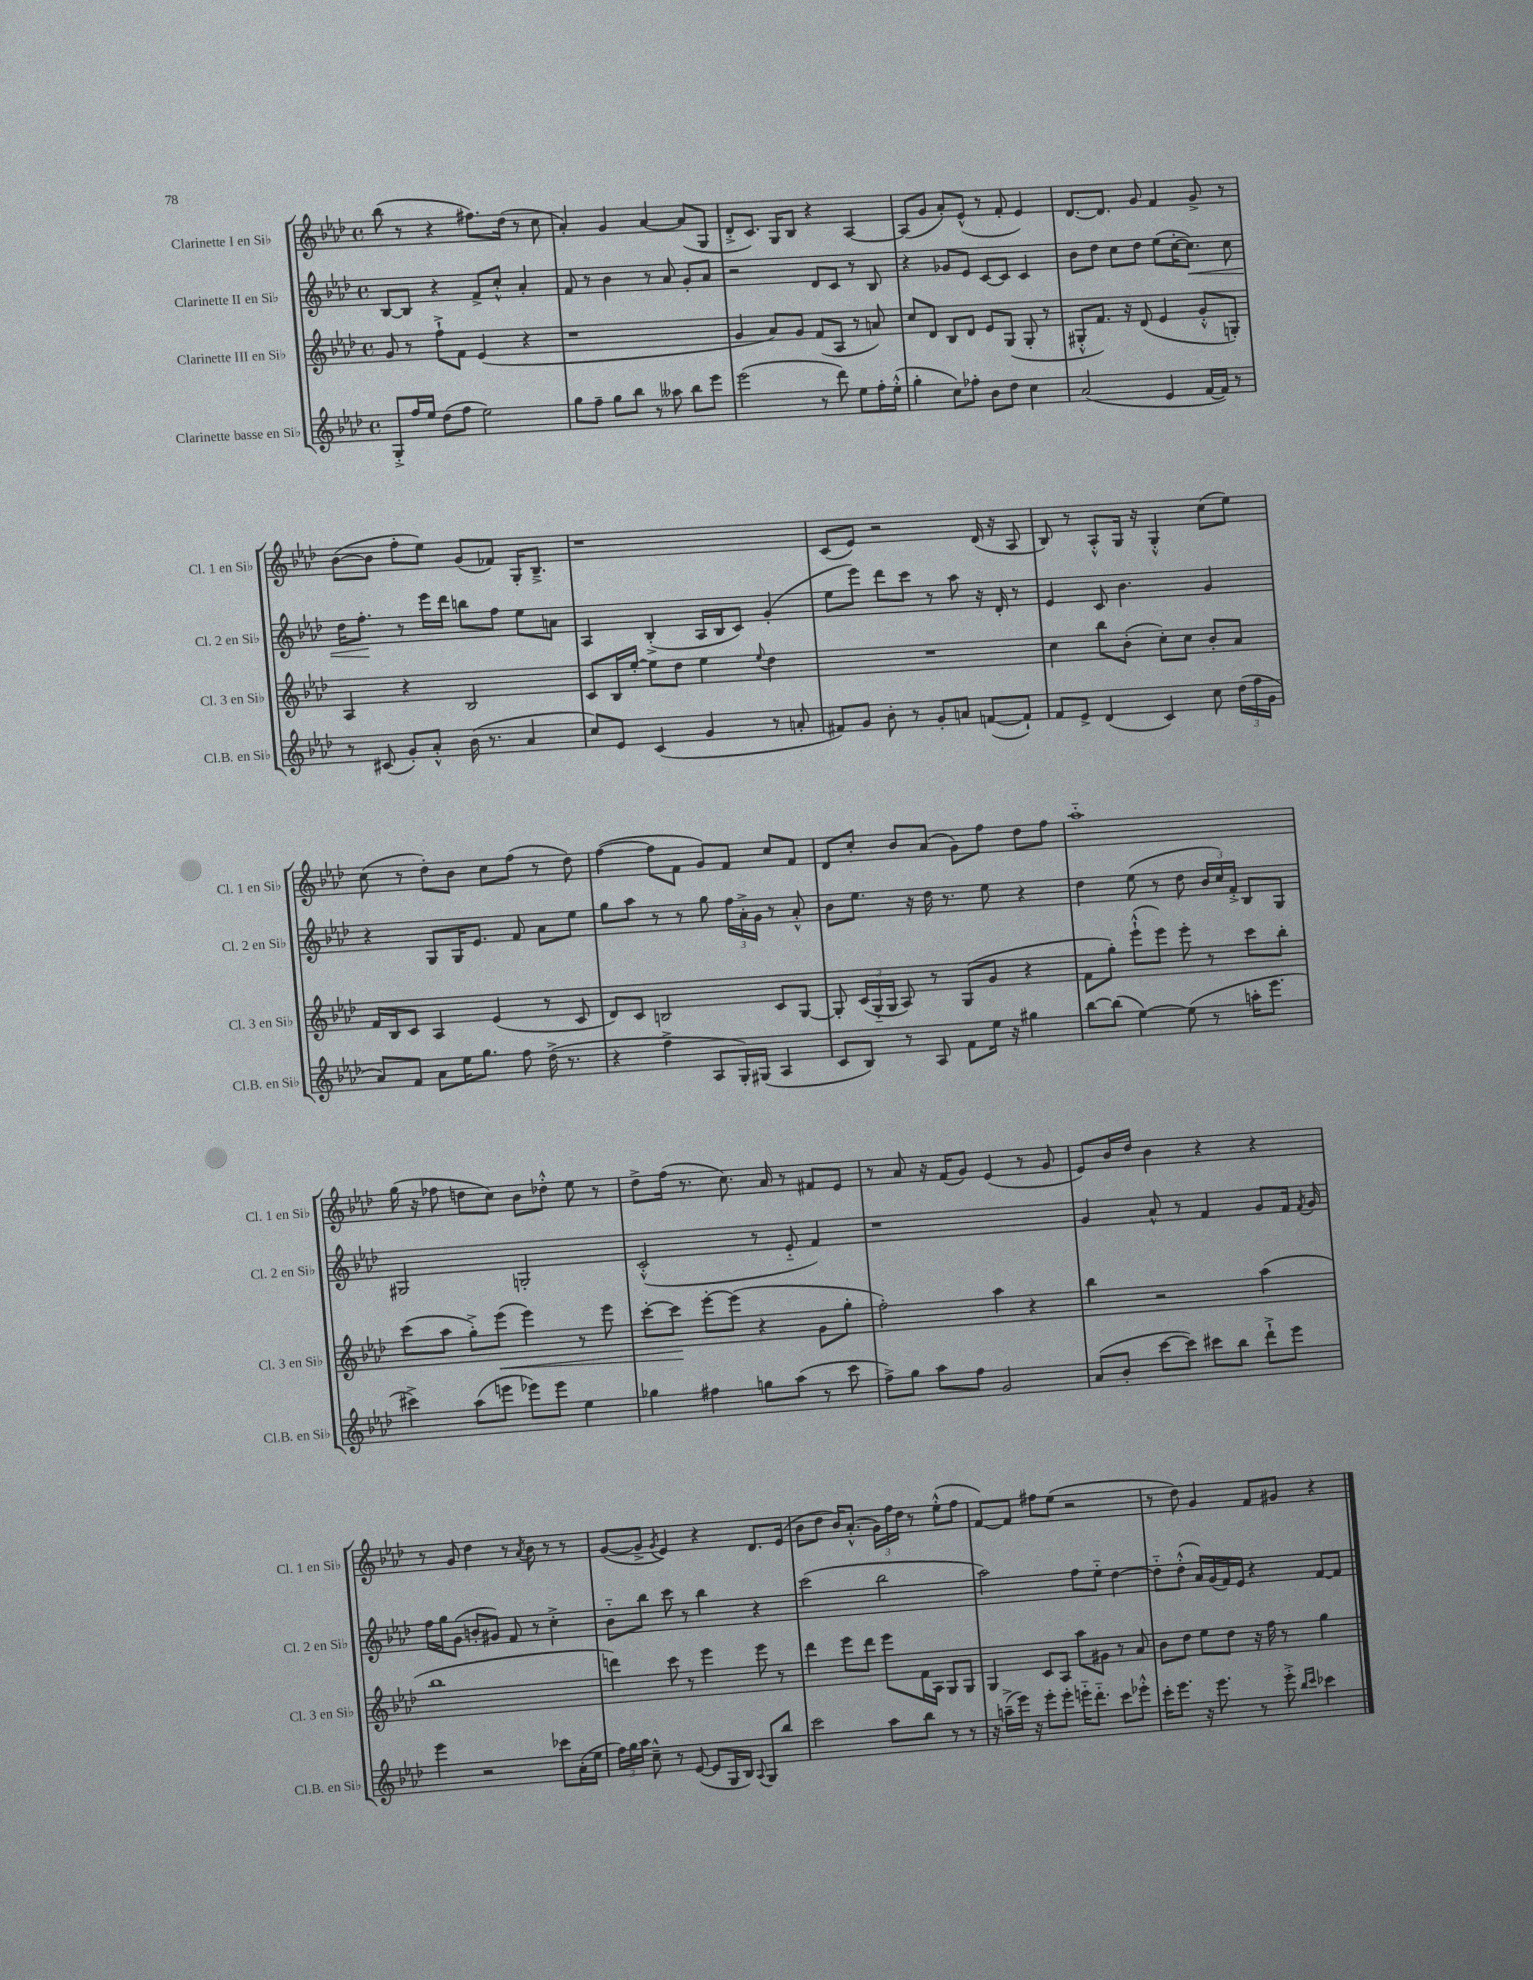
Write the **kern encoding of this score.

**kern	**kern	**kern	**kern
*staff4	*staff3	*staff2	*staff1
*clefG2	*clefG2	*clefG2	*clefG2
*k[b-e-a-d-]	*k[b-e-a-d-]	*k[b-e-a-d-]	*k[b-e-a-d-]
*M4/4	*M4/4	*M4/4	*M4/4
*met(c)	*met(c)	*met(c)	*met(c)
8G'^/L	8g/	[8B-/L	(8bb-\
16ff/L	8r	8B-/]J	8r
16ee-/JJ	.	.	.
(8dd-\L	8ff`^\L	4r	4r
8ff\J	8f\J	.	.
2ee-\)	(4e-/	8f^/L	8.ff#\L)
.	.	8cc'^^/J	.
.	.	.	(16dd-\Jk
.	4r	4a-'/	8r
.	.	.	8cc\
=	=	=	=
8gg\L	1r	8f/	4a-'/)
8ff~\J	.	8r	.
8gg\L	.	4b-\	4g/
8bb-\J	.	.	.
8r	.	8r	[4a-/
8aa--\	.	8a-/	.
8bb-\L	.	8g'/L	(8a-/]L
8eee-\J	.	8a-/J	8G/J
=	=	=	=
(2eee-\	4g/	2r	8d-'^/L
.	.	.	8.c/J)
.	8a-/L)	.	.
.	.	.	16G/LK
.	8g/J	.	8B-/J
8r	(8f/L	8d-/L	4r
8ddd-\)	8A-/J	8c/J	.
8ee-\L	8r	8r	[4A-/
16ff'\L	8a/)	8B-/	.
(16ee-'^^\JJ	.	.	.
=	=	=	=
4gg'\	8cc/L	4r	(8A-/]L
.	8d-/J	.	8g/J
8cc\L)	8B-/L	8g-/L	8a-'/L)
8ff-'\J	8d-/J	8e-/J	(8e-^^/J
8b-\L	8e-/L	[8c/L	8r
8dd-\J	(8G/J	8c/]J	8f'/
4cc\	8G'/	4c/	4e-/)
.	8r	.	.
=	=	=	=
(2a-/	8G#'^^/L	8b-\L	[8.d-/L
.	8.f/J)	8dd-\J	.
.	.	.	8.d-/]J
.	.	8cc\L	.
.	16r	.	.
.	(8d-/	8dd-\J	8g/
4e-/	4e-/	(8ee-\L	4f/
.	.	[16cc'\K	.
.	.	8.cc\]J)	.
[16f/LL	8g'^^/L	.	8g^/
16f/]JJ)	.	.	.
8r	8G'/J)	8cc\	8r
=	=	=	=
8r	4A-/	16dd-\LK	([8b-\L
.	.	8.ff'\J	.
(8c#/	.	.	8b-\]J
8g'/L)	4r	8r	8ff'\L
8a-'^^/J	.	16eee-\LL	8ee-\J)
.	.	16ddd-\JJ	.
(16b-\	2B-/	8bb\L	(8g/L
8.r	.	.	.
.	.	8ff\J	8f-/J)
4a-/	.	8ee-\L	16G'/LK
.	.	.	8.B-~^/J
.	.	8a\J	.
=	=	=	=
8cc/L)	8c/L	4A-/	1r
8e-/J	16B-/L	.	.
.	[16ee-'/JJ	.	.
(4c/	8ee-\]L	(4B-'^/	.
.	8dd-\J	.	.
4g/	4ee-\	16A-/LL	.
.	.	16B-/J	.
.	.	8c/J)	.
.	8qqee-/	.	.
8r	4dd-\	(4g'/	.
8a'/	.	.	.
=	=	=	=
8f#/L)	1r	8ee-\L	(8c/L
8g/J	.	8eee-\J)	8e-/J)
8b-'\	.	8ddd-\L	2r
8r	.	8ccc\J	.
8g'/L	.	8r	.
8a/J	.	8aa-\	.
([8f/L	.	16r	(16d-/
.	.	16d-'/	16r
8f`/]J)	.	8r	8A-/
=	=	=	=
8f/L	4cc\	4e-/	8B-/)
8e-^/J	.	.	8r
(4d-/	8bb-\L	8c/	8A-'^^/L
.	(8b-'\J	4.b-\	16G/Jk
.	.	.	16r
4c/)	8cc'\L)	.	4G'^^/
.	8cc\J	.	.
8cc\	8b-'/L	4g/	(8cc\L
(24dd-\LL	8a-/J	.	8ee-\J)
24ff\	.	.	.
24g\JJ	.	.	.
=	=	=	=
8a-/L)	16f/LL	4r	(8cc\
.	16B-/J	.	.
8f/J	8c/J	.	8r
8a-\L	4A-/	8G/L	8dd-'\L)
16ee-\K	.	16G/K	8b-\J
8.gg\J	.	8.e-/J	.
.	(4e-/	.	8cc\L
8ff\	.	8f/	(8ff\J
(16dd-^\	8r	8a-\L	8r
8.r	.	.	.
.	8c/	8ee-\J	8dd-\)
=	=	=	=
4r	8d-/L)	8gg\L	([4ff\
.	8c/J	8aa-\J	.
4ff^\	2B/	8r	8ff\]L
.	.	8r	8f\J
8A-/L	.	8gg\	8g/L)
16G'/L)	.	24ff\LL	8f/J
.	.	24a-'^\	.
(16G#/JJ	.	.	.
.	.	24g\JJ	.
4A-/	8c/L	8r	8cc/L
.	[8G/J	8a-'^^/	8f/J
=	=	=	=
8c/L	8G'/]	8b-\L	8d-/L
8B-/J)	(24c/LL	8.ee-\J	8cc'/J
.	24G'~/	.	.
.	24G/JJ	.	.
8r	8A-/)	.	8b-/L
.	.	16r	.
8A-/	8r	16dd-\	(8a-/J
.	.	8.r	.
8f\L	(8G/L	.	8g\L)
16ee-\Jk	8g/J	8ee-\	8ff\J
16r	.	.	.
4gg#\	4r	4r	8dd-\L
.	.	.	8ff\J
=	=	=	=
[8bb-\L	8f\L	4dd-\	1aa-'~
(8bb-\]J	8gg'\J)	.	.
[4ee-\)	(8eee-`^^\L	(8ee-\	.
.	8eee-\J)	8r	.
(8ee-\]	8eee-'\	8dd-\	.
8r	8r	24b-/LL	.
.	.	24cc/)	.
.	.	24f'^/JJ	.
16aa'\LK	8ccc\L	8B-/L	.
8.eee-\J	.	.	.
.	8bb-'\J	8G/J	.
=	=	=	=
4ccc#^\)	(8ccc\L	2G#/	(16gg\
.	.	.	16r
.	8aa-\J	.	8ff-\
(8aa-\L	8gg'^\L)	.	8dd\L
8eee\J	(8eee-\J	.	8cc\J)
8eee-\L)	4eee-\)	2G'/	8b-\L
8eee-\J	.	.	8dd-'^^\J
4ee-\	8r	.	8ee-\
.	8eee-\	.	8r
=	=	=	=
4gg-\	[8ccc'\L	(2c'^^/	8dd-^\L
.	8ccc\]J	.	(16ff\Jk
.	.	.	8.r
4ff#\	[8eee-'\L	.	.
.	(8eee-\]J	.	8.cc\)
8gg\L	4r	8r	.
.	.	.	16a-/
(8aa-\J	.	8e-'~/	8r
8r	8g\L	4f/)	8f#/L
8ccc\	8gg'\J	.	8e-/J
=	=	=	=
8ff^\L)	2ff'\)	1r	8r
8gg\J	.	.	8a-/
8aa-\L	.	.	16r
.	.	.	(16f/LK
8ff\J	.	.	8g/J)
2g/	4aa-\	.	(4e-/
.	4r	.	8r
.	.	.	8g/
=	=	=	=
(8a-/L	4bb-\	4g/	8e-/L)
8b-'/J	.	.	16b-/L
.	.	.	16dd-/JJ
[8ccc\L	2r	8a-^^/	4b-\
8ccc\]J)	.	8r	.
8ccc#\L	.	4f/	4r
8bb-\J	.	.	.
8ddd-`^\L	(4aa-\	8g/L	4r
8eee-\J	.	16f/Jk	.
.	.	8qf/	.
.	.	16g/	.
=	=	=	=
4eee-\	1bb-	16ff\LL	8r
.	.	16gg\J	.
.	.	(8g\J	8g/
2r	.	8b'/L	4dd-\
.	.	8g#/J)	.
.	.	8f/	8r
.	.	.	8qa-/
.	.	8r	8b-\
8ccc-\L	.	4cc'^\	8r
(16a-'\L	.	.	8r
16ee-\JJ	.	.	.
=	=	=	=
24ff\LL)	4ddd\)	8b-'~\L	([8g/L
24gg\	.	.	.
24aa-\JJ	.	.	.
8cc~^^\	.	8bb-\J	8g^/]J
.	.	.	8qg/
8r	8ccc\	8ccc\	4e-/)
([8e-/	8r	8r	.
8e-/]L	4eee-\	4bb-\	4r
16G/L	.	.	.
16B-/JJ)	.	.	.
8qqA-/	.	.	.
8G/L	8eee-\	4r	8.d-/L
8bb-/J	8r	.	.
.	.	.	(16e-/Jk
=	=	=	=
2ccc\	4ddd-\	(2ccc\	8b-\L
.	.	.	8dd-\J
.	8eee-\L	.	16b-/LK)
.	.	.	(8.a-'^^/J
.	8ddd-\J	.	.
8aa-\L	8eee-\L	2bb-\	24g\LL)
.	.	.	24ff\
.	.	.	24dd-\JJ
8bb-\J	16f\L	.	8r
.	16A-\JJ	.	.
8r	8G/L	.	(8ee-'^^\L
8r	8G/J	.	8ff\J
=	=	=	=
16r	4G/	2aa-\)	[8f/L)
(16aa~^\LL	.	.	.
16eee-\JJ)	.	.	8f/]J
16r	.	.	.
8eee-'\L	8c/L	.	8ff#\L
8eee-'\J	8A-/J	.	(8ee-\J
16eee'~\LK	8aa-\L	8ff\L	2r
8.ddd-'~\J	.	.	.
.	8g#\J	8ee-'~\J	.
8ccc\L	8r	[4dd-\	.
8eee-'^^\J	8a-/	.	.
=	=	=	=
16ccc'\LK	8b-\L	8dd-'~\]L	8r
8.eee-\J	.	.	.
.	8dd-\J	(8dd-'^^\J	8dd-\)
16r	8ee-\L	16a-/LL)	4g/
8.eee-\	.	(16g/	.
.	8dd-\J	16f/)	.
.	.	16e-/JJ	.
8r	16r	4r	8f/L
.	16ff\	.	.
8eee-'^\	8r	.	8g#/J
16qqbb-/LL	.	.	.
16qqccc/JJ	.	.	.
4ccc-\	4gg\	[8f/L	4r
.	.	8f/]J	.
==	==	==	==
*-	*-	*-	*-
